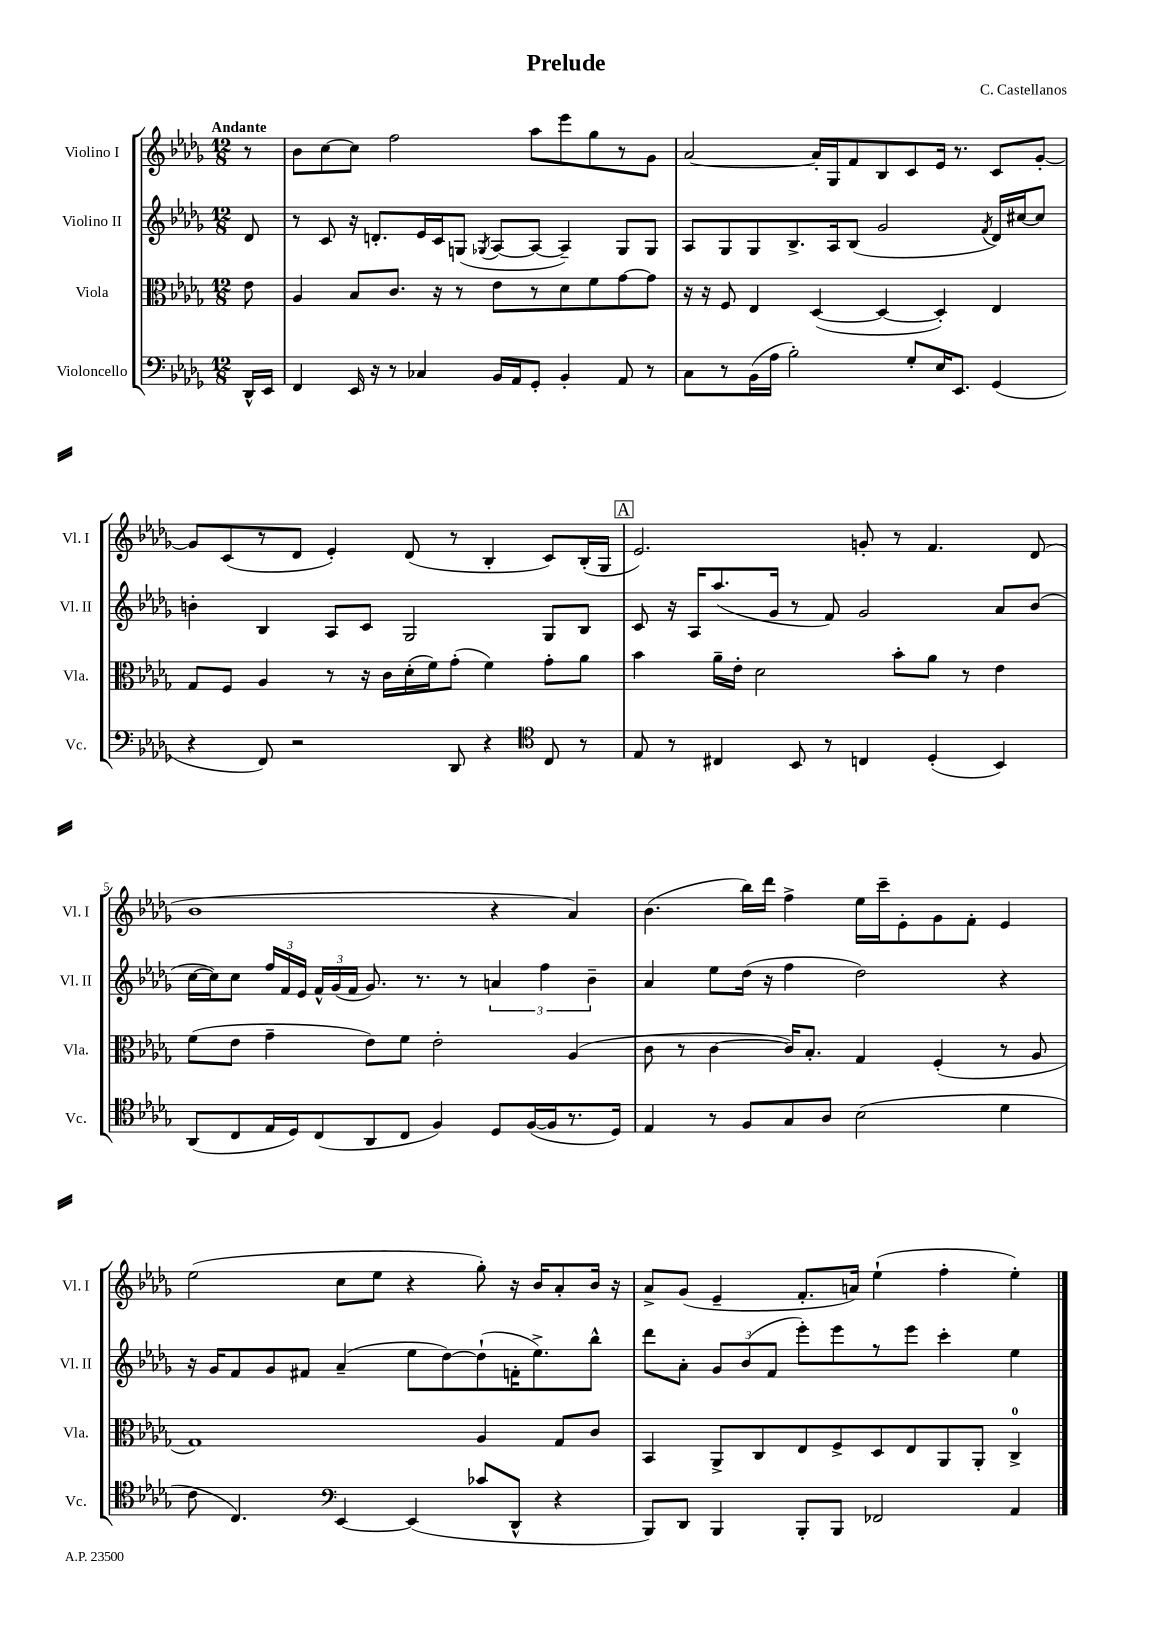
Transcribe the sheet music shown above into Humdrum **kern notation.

**kern	**kern	**kern	**kern
*part4	*part3	*part2	*part1
*staff4	*staff3	*staff2	*staff1
*I"Violoncello	*I"Viola	*I"Violino II	*I"Violino I
*I'Vc.	*I'Vla.	*I'Vl. II	*I'Vl. I
*clefF4	*clefC3	*clefG2	*clefG2
*k[b-e-a-d-g-]	*k[b-e-a-d-g-]	*k[b-e-a-d-g-]	*k[b-e-a-d-g-]
*M12/8	*M12/8	*M12/8	*M12/8
=	=	=	=
!	!	!	!LO:TX:a:B:t=Andante
16DD-^^/LL	8e-\	8d-/	8r
16EE-/JJ	.	.	.
=1	=1	=1	=1
4FF/	4A-/	8r	8b-\L
.	.	8c/	[8cc\
16EE-/	8B-/L	16r	8cc\J]
16r	.	8.dn'/L	.
8r	8.c/J	.	2ff\
4C-X/	.	16e-/L	.
.	16r	16c/J	.
.	8r	(8Gn/J	.
.	.	8qG-X/	.
16BB-/LL	8e-\L	[8A-/L	.
16AA-/J	.	.	.
8GG-'/J	8r	8A-/J_	8aa-\L
4BB-'/	8d-\	4A-~/])	8eee-\
.	8f\	.	8gg-\
8AA-/	[8g-\	8G-/L	8r
8r	8g-\J]	8G-/J	8g-\J
=2	=2	=2	=2
8C\L	16r	8A-/L	[2a-/
.	16r	.	.
8r	8F/	8G-/	.
(16BB-\L	4E-/	8G-/	.
16A-\JJ	.	.	.
2B-'\)	.	8.B-^/	.
.	([4D-/	.	16a-'/LL]
.	.	16A-/k	16G-/J
.	.	(8B-/J	8f/
.	4D-/_	2g-/	8B-/
8G-'/L	.	.	8c/
16E-/K	4D-'/])	.	16e-/Jk
8.EE-/J	.	.	8.r
.	.	8qf/	.
(4GG-/	4E-/	16d-/LL)	8c/L
.	.	[16cc#X/J	.
.	.	8cc#/J]	[8g-'/J
!!LO:LB:g=z
=3	=3	=3	=3
4r	8G-/L	4bn'\	8g-/L]
.	8F/J	.	(8c/
8FF/)	4A-/	4B-/	8r
2r	.	.	8d-/J
.	8r	8A-/L	4e-'/)
.	16r	8c/J	.
.	16c\LL	.	.
.	(16d-'\	2G-/	(8d-/
.	16f\J)	.	.
8DD-/	(8g-'\J	.	8r
4r	4f\)	.	4B-'/
*clefC4	*	*	*
8C/	8g-'\L	8G-/L	8c/L)
8r	8a-\J	8B-/J	(16B-'/L
.	.	.	16G-/JJ
!!LO:REH:place=s1:t=A
=4	=4	=4	=4
8E-/	4b-\	8c/	2.e-/)
8r	.	16r	.
.	.	16A-/KL	.
4C#X/	16a-~\LL	(8.aa-/	.
.	16e-'\JJ	.	.
.	2d-\	.	.
.	.	16g-/Jk	.
8BB-/	.	8r	.
8r	.	8f/)	.
4Cn/	.	2g-/	8gn'/
.	8b-'\L	.	8r
(4D-'/	8a-\J	.	4.f/
.	8r	.	.
4BB-/)	4e-\	8a-/L	.
.	.	(8b-/J	(8d-/
!!LO:LB:g=z
=5	=5	=5	=5
(8AA-/L	(8f\L	[16cc\LL	1b-
.	.	16cc\J])	.
8C/	8e-\J	8cc\J	.
16E-/L	4g-~\	24ff/LL	.
.	.	24f/	.
16D-/J)	.	.	.
.	.	24e-/JJ	.
(8C/	.	24f^^/LL	.
.	.	(24g-/	.
.	.	24f/JJ	.
8AA-/	8e-\L)	8.g-/)	.
8C/J	8f\J	.	.
.	.	8.r	.
4F/)	2e-'\	.	.
.	.	8r	.
8D-/L	.	6an/	4r
([16F/L	.	.	.
.	.	6ff\	.
16F/J]	.	.	.
8.r	(4A-/	.	4a-/)
.	.	6b-~\	.
16D-/Jk)	.	.	.
=6	=6	=6	=6
4E-/	8c\	4a-/	(4.b-\
.	8r	.	.
8r	[4c\	8ee-\L	.
8F/L	.	(16dd-\Jk	16bb-\LL)
.	.	16r	16ddd-\JJ
8G-/	16c/KL])	4ff\	4ff^\
.	8.B-'/J	.	.
8A-/J	.	.	.
(2B-\	4G-/	2dd-\)	16ee-\LL
.	.	.	16ccc~\J
.	.	.	8e-'\
.	(4F'/	.	8g-\
.	.	.	8f'\J
4d-\	8r	4r	4e-/
.	8A-/	.	.
!!LO:LB:g=z
=7	=7	=7	=7
8c\	1G-)	16r	(2ee-\
.	.	16g-/KL	.
4.C/)	.	8f/	.
.	.	8g-/	.
.	.	8f#X/J	.
*clefF4	*	*	*
[4EE-/	.	(4a-~/	8cc\L
.	.	.	8ee-\J
(4EE-/]	.	8ee-\L	4r
.	.	[8dd-\)	.
8c-X/L	4A-/	(8dd-`\]	8gg-'\)
8DD-^^/J	.	16fn'\K	16r
.	.	8.ee-^\)	16b-/KL
4r	8G-/L	.	8a-'/
.	8c/J	8bb-^^\J	16b-/Jk
.	.	.	16r
=8	=8	=8	=8
8BBB-/L)	4BB-/	8ddd-\L	8a-^/L
8DD-/J	.	8a-'\J	(8g-/J
4BBB-/	8AA-^/L	12g-/L	4e-~/
.	.	(12b-/	.
.	8C/	.	.
.	.	12f/J	.
8BBB-'/L	8E-/	8eee-'\L)	8.f'/L
8BBB-/J	8F^/	8eee-\	.
.	.	.	16an/Jk)
2FF-X/	8D-/	8r	(4ee-`\
.	8E-/	8eee-\J	.
.	8AA-/	4ccc'\	4ff'\
.	8AA-'/J	.	.
4AA-/	4C^/	4ee-\	4ee-'\)
==	==	==	==
*-	*-	*-	*-
